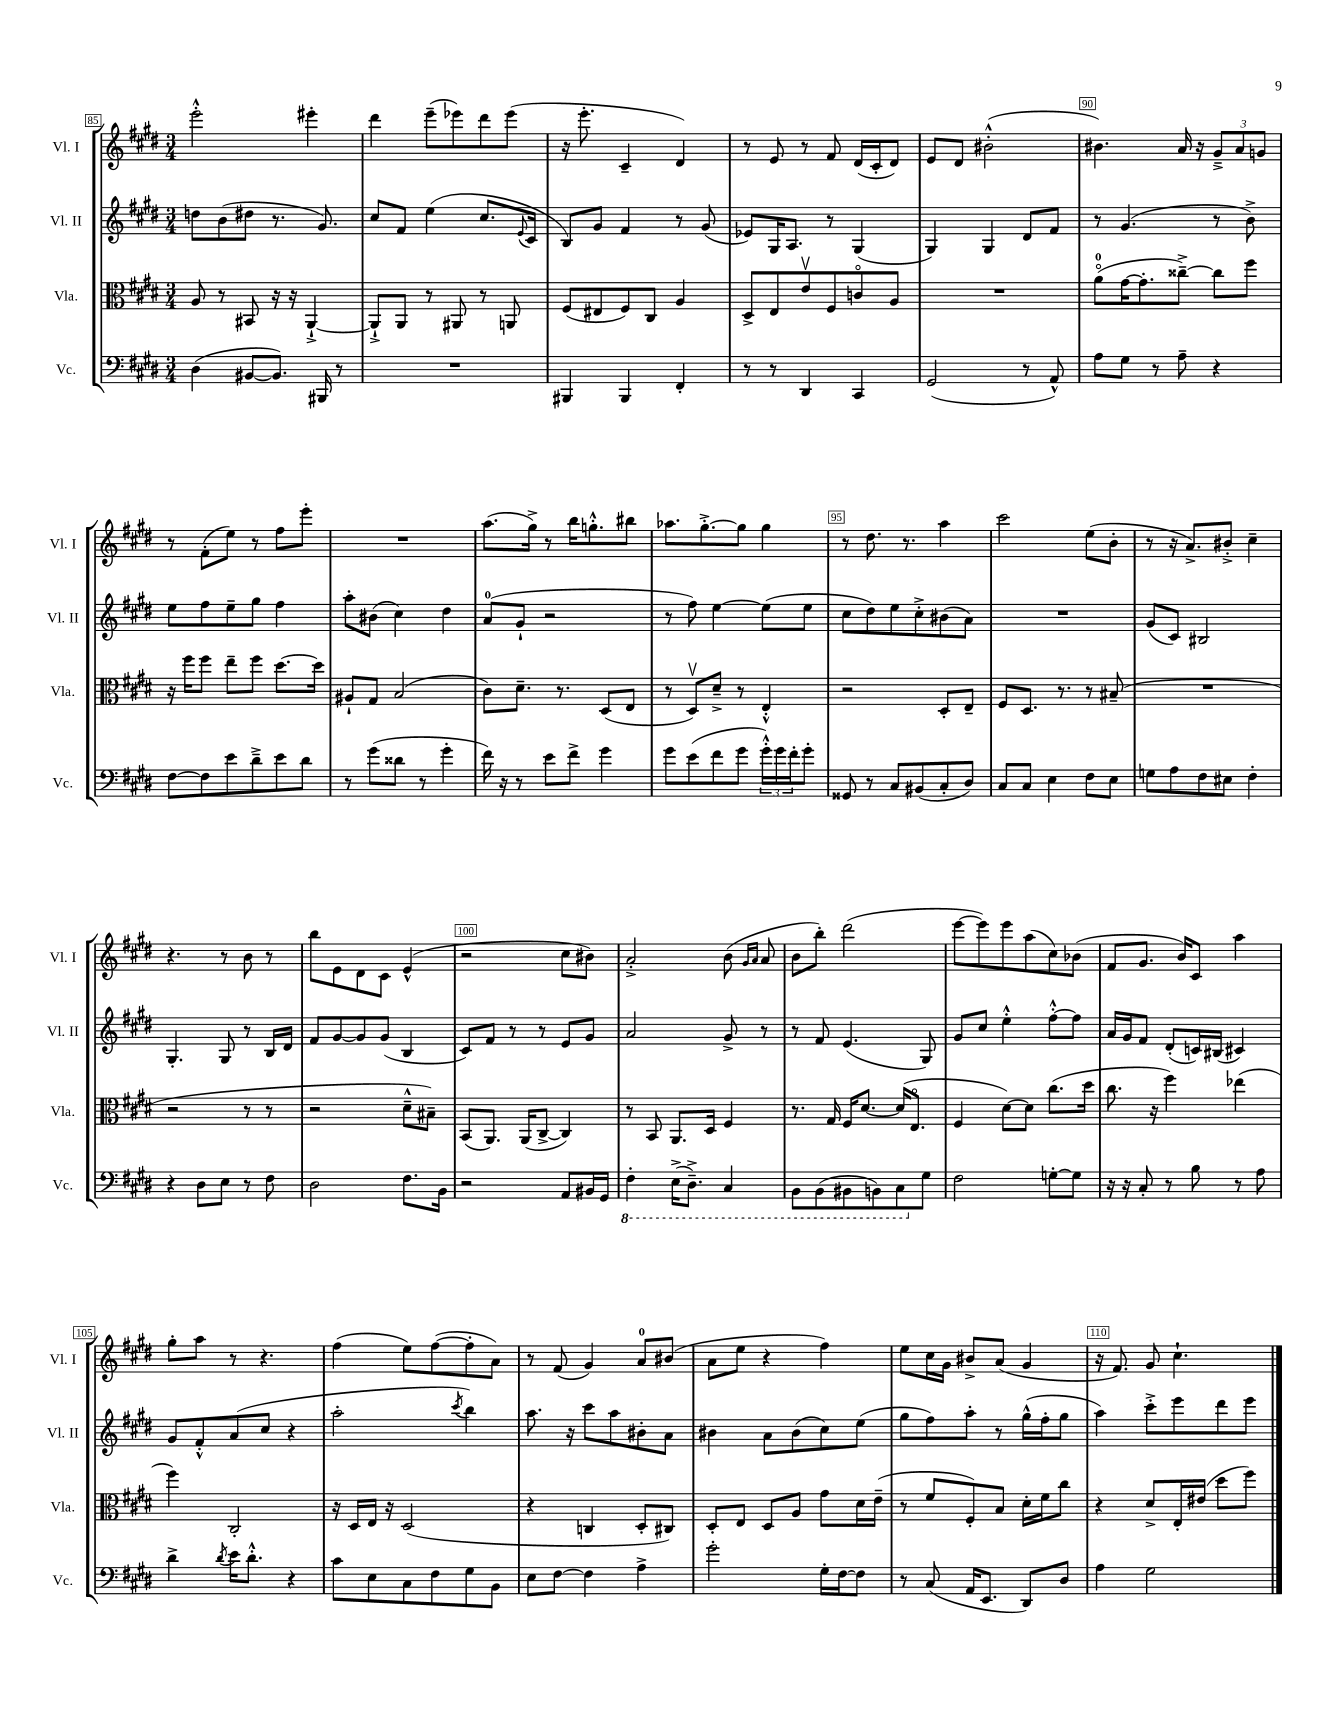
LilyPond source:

<<
\new StaffGroup <<
\new Staff = "s0" \with { instrumentName = "Vl. I" shortInstrumentName = "Vl. I" } {
    \clef treble \key e \major \numericTimeSignature \time 3/4
    e'''2-.-^ eis'''4-. |
    dis'''4 e'''8--( ees'''8) dis'''8 ees'''8( |
    r16 e'''8.-. cis'4-- dis'4) |
    r8 e'8 r8 fis'8 dis'16( cis'16-. dis'8) |
    e'8 dis'8 bis'2-.-^( |
    bis'4.) a'16 r16 \tuplet 3/2 { gis'8---> a'8 g'8 } |
    r8 fis'8-.( e''8) r8 fis''8 e'''8-. |
    R2. |
    a''8.( gis''16->) r8 b''16 g''8.-.-^ bis''8 |
    aes''8. gis''8.~-.-> gis''8 gis''4 |
    r8 dis''8. r8. a''4 |
    cis'''2 e''8( b'8-. |
    r8 r16 a'8.->) bis'8-.-> cis''4-- |
    r4. r8 b'8 r8 |
    b''8 e'8 dis'8 cis'8 e'4-^( |
    r2 cis''8 bis'8) |
    a'2-.-> b'8( \grace { gis'16 a'16 } a'8 |
    b'8 b''8-.) dis'''2( |
    e'''8~ e'''8) e'''8 a''8( cis''8) bes'8( |
    fis'8 gis'8. b'16) cis'8 a''4 |
    gis''8-. a''8 r8 r4. |
    fis''4( e''8) fis''8~( fis''8-. a'8) |
    r8 fis'8( gis'4) a'8-0 bis'8( |
    a'8 e''8 r4 fis''4) |
    e''8 cis''16 gis'16 bis'8-> a'8( gis'4 |
    r16 fis'8.) gis'8 cis''4.-! \bar "|." |
}
\new Staff = "s1" \with { instrumentName = "Vl. II" shortInstrumentName = "Vl. II" } {
    \clef treble \key e \major \numericTimeSignature \time 3/4
    d''8 b'8( dis''8 r8. gis'8.) |
    cis''8 fis'8 e''4( cis''8. \appoggiatura { e'8 } cis'16 |
    b8) gis'8 fis'4 r8 gis'8( |
    ees'8) gis16 a8. r8 gis4( |
    gis4) gis4 dis'8 fis'8 |
    r8 gis'4.( r8 b'8->) |
    e''8 fis''8 e''8-- gis''8 fis''4 |
    a''8-. bis'8( cis''4) dis''4 |
    a'8-0( gis'8-! r2 |
    r8 fis''8) e''4~ e''8( e''8 |
    cis''8 dis''8) e''8 cis''8-.-> bis'8( a'8) |
    R2. |
    gis'8( cis'8) bis2 |
    gis4.-. gis8 r8 b16 dis'16 |
    fis'8 gis'8~ gis'8 gis'8( b4 |
    cis'8) fis'8 r8 r8 e'8 gis'8 |
    a'2 gis'8-> r8 |
    r8 fis'8 e'4.( gis8) |
    gis'8 cis''8 e''4-.-^ fis''8~-.-^ fis''8 |
    a'16 gis'16 fis'8 dis'8-.( c'16) bis16( cis'4) |
    gis'8 fis'8-.-^ a'8( cis''8 r4 |
    a''2-. \acciaccatura { cis'''8 } b''4) |
    a''8. r16 cis'''8 a''8 bis'8-. a'8 |
    bis'4 a'8 bis'8( cis''8) e''8( |
    gis''8 fis''8) a''8-. r8 gis''16-^( fis''16-. gis''8 |
    a''4) cis'''8-.-> e'''8 dis'''8 e'''8 \bar "|." |
}
\new Staff = "s2" \with { instrumentName = "Vla." shortInstrumentName = "Vla." } {
    \clef alto \key e \major \numericTimeSignature \time 3/4
    a8 r8 bis,8 r16 r16 a,4~-!-> |
    a,8-!-> a,8 r8 ais,8 r8 a,8 |
    fis8( eis8 fis8) cis8 a4 |
    dis8-> e8 e'8\upbow fis8 c'8\flageolet a8 |
    R2. |
    a'8-0\flageolet( gis'16~ gis'8.-. cisis''8~--->) cisis''8 fis''8 |
    r16 fis''16 fis''8 e''8-- fis''8 dis''8.~ dis''16 |
    ais8-! gis8 b2( |
    cis'8) dis'8.-- r8. dis8( e8 |
    r8 dis8\upbow) dis'8---> r8 e4-.-^ |
    r2 dis8-. e8-- |
    fis8 dis8. r8. r8 bis8--( |
    R2. |
    r2 r8 r8 |
    r2 dis'8---^ bis8--) |
    b,8( a,8.) a,16( cis8~-> cis4) |
    r8 b,8 a,8. dis16 fis4 |
    r8. gis16 fis16 dis'8.~ dis'16( e8.\flageolet |
    fis4 dis'8~) dis'8 cis''8.( dis''16 |
    cis''8. r16 fis''4) ees''4( |
    fis''4) cis2-. |
    r16 dis16 e16 r16 dis2( |
    r4 c4 dis8-. cis8) |
    dis8-. e8 dis8 a8 gis'8 dis'16 e'16--( |
    r8 fis'8 fis8-.) b8 dis'16-. fis'16 cis''8 |
    r4 dis'8-> e16-. eis'16( dis''8 fis''8) \bar "|." |
}
\new Staff = "s3" \with { instrumentName = "Vc." shortInstrumentName = "Vc." } {
    \clef bass \key e \major \numericTimeSignature \time 3/4
    dis4( bis,8~ bis,8.) bis,,16 r8 |
    R2. |
    bis,,4 bis,,4 fis,4-. |
    r8 r8 dis,4 cis,4 |
    gis,2( r8 a,8-^) |
    a8 gis8 r8 a8-- r4 |
    fis8~ fis8 e'8 dis'8---> e'8 dis'8 |
    r8 gis'8( disis'8 r8 gis'4-. |
    fis'16) r16 r8 e'8 fis'8-> gis'4 |
    gis'8 e'8( fis'8 gis'8 \tuplet 3/2 { gis'16-.-^) gis'16 fis'16-. } gis'8-. |
    gisis,8 r8 cis8 bis,8( cis8-. dis8) |
    cis8 cis8 e4 fis8 e8 |
    g8 a8 fis8 eis8 fis4-. |
    r4 dis8 e8 r8 fis8 |
    dis2 fis8. b,16 |
    r2 a,8 bis,16 gis,16 |
    \ottava #-1 fis,4-. e,16->( dis,8.--->) cis,4 |
    b,,8 b,,8( bis,,8 b,,8) cis,8 \ottava #0 gis8 |
    fis2 g8~-. g8 |
    r16 r16 cis8-. r8 b8 r8 a8 |
    dis'4-> \acciaccatura { dis'8 } e'16 dis'8.-.-^ r4 |
    cis'8 e8 cis8 fis8 gis8 b,8 |
    e8 fis8~ fis4 a4-> |
    gis'2-. gis16-. fis16~ fis8 |
    r8 cis8( a,16 e,8. dis,8) dis8 |
    a4 gis2 \bar "|." |
}
>>
>>
\layout { \context { \Score currentBarNumber = #85 \override BarNumber.break-visibility = ##(#f #t #t) barNumberVisibility = #(every-nth-bar-number-visible 5) \override BarNumber.stencil = #(make-stencil-boxer 0.1 0.3 ly:text-interface::print) } }
